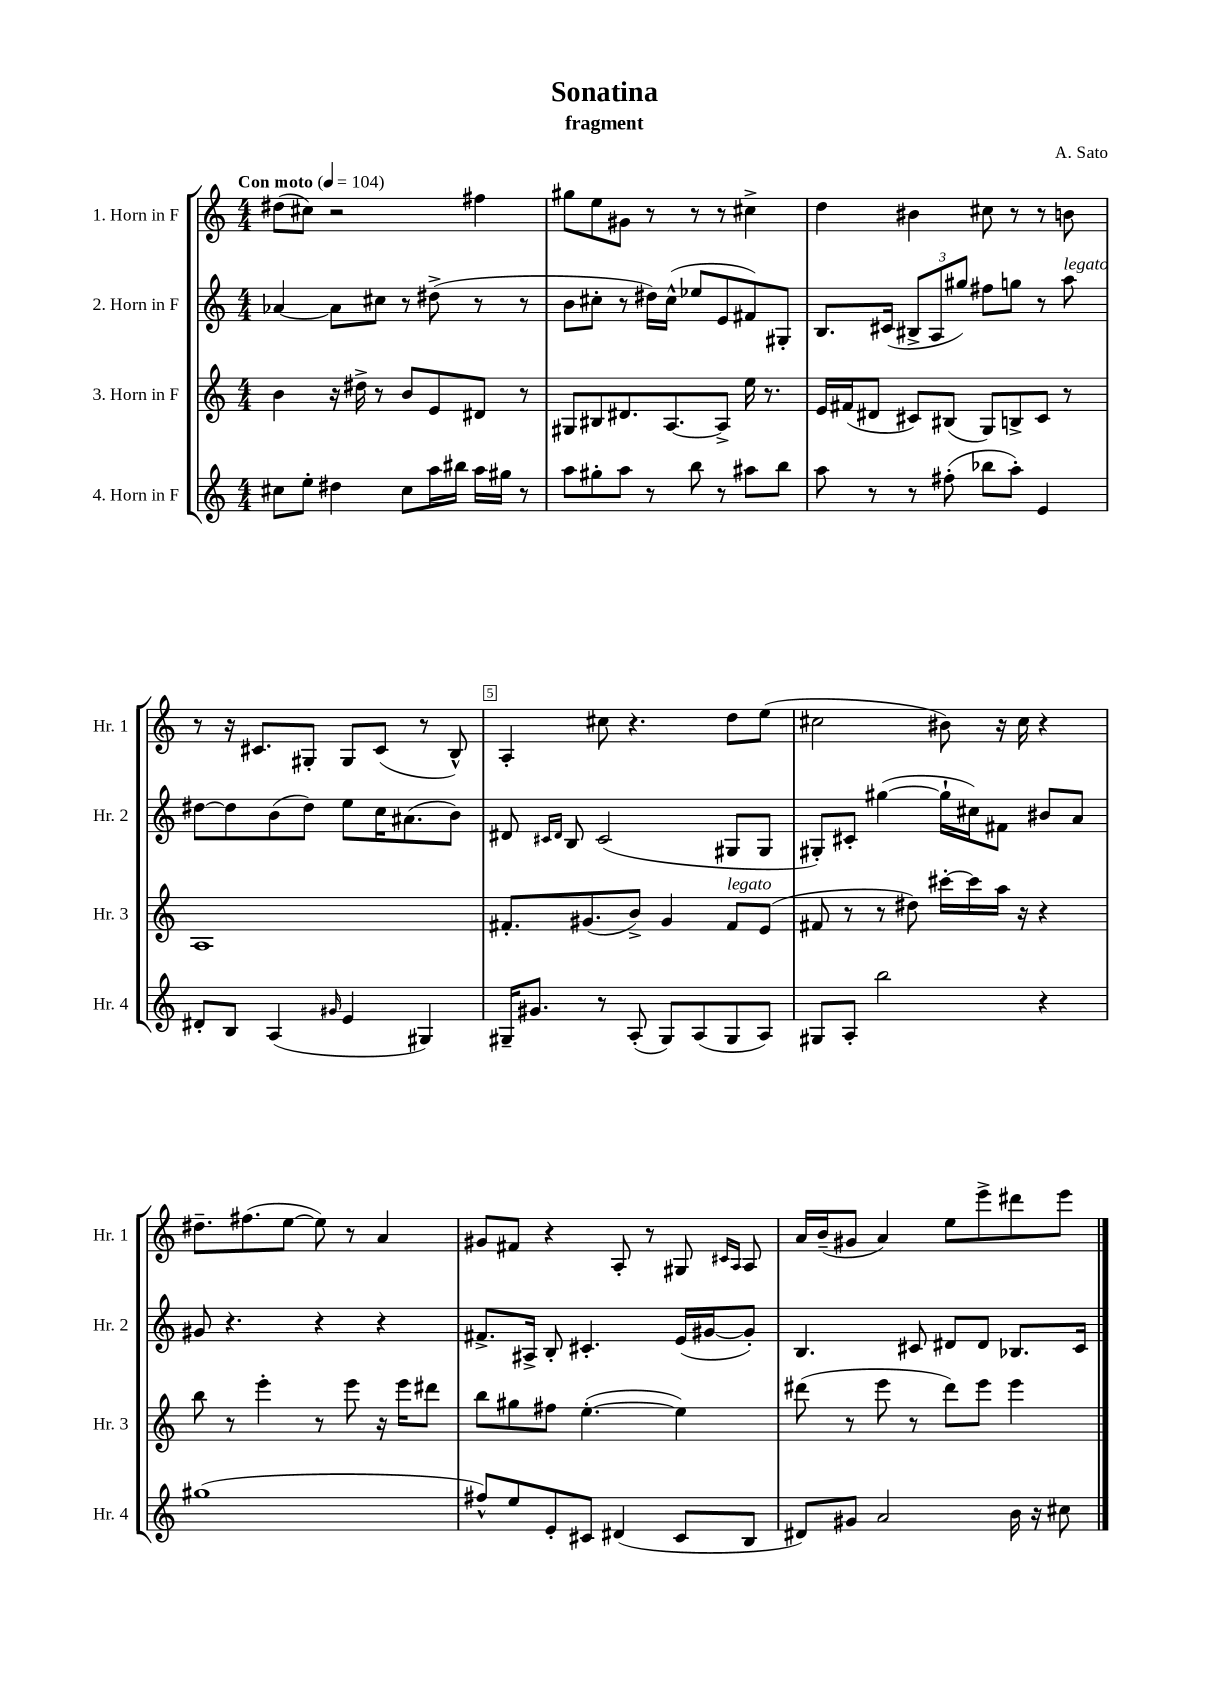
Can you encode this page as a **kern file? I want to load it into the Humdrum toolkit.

**kern	**kern	**kern	**kern
*staff4	*staff3	*staff2	*staff1
*clefG2	*clefG2	*clefG2	*clefG2
*k[]	*k[]	*k[]	*k[]
*M4/4	*M4/4	*M4/4	*M4/4
*MM104	*MM104	*MM104	*MM104
8cc#	4b	[4a-	(8dd#
8ee'	.	.	8cc#)
4dd#	16r	8a-]	2r
.	16dd#^	.	.
.	8r	8cc#	.
8cc#	8b	8r	.
16aa	8e	(8dd#^	.
16bb#	.	.	.
16aa	8d#	8r	4ff#
16gg#	.	.	.
8r	8r	8r	.
=	=	=	=
8aa	8G#	8b	8gg#
8gg#'	8B#	8cc#'	8ee
8aa	8.d#	8r	8g#
8r	.	16dd#)	8r
.	[8.A	(16cc#^^	.
8bb	.	8ee-	8r
8r	8A^]	8e	8r
8aa#	16ee	8f#)	4cc#^
.	8.r	.	.
8bb	.	8G#'	.
=	=	=	=
8aa	16e	8.B	4dd
.	(16f#	.	.
8r	8d#	.	.
.	.	(16c#	.
8r	8c#)	12B#^	4b#
.	.	12A	.
(8ff#'	(8B#	.	.
.	.	12gg#)	.
8bb-	8G)	8ff#	8cc#
8aa')	8B^	8gg	8r
4e	8c#	8r	8r
.	8r	8aa	8b
=	=	=	=
8d#'	1A	[8dd#	8r
8B	.	8dd#]	16r
.	.	.	8.c#
(4A	.	(8b	.
.	.	8dd#)	8G#'
16qqg#	.	.	.
4e	.	8ee	8G#
.	.	16cc	(8c#
.	.	(8.a#	.
4G#)	.	.	8r
.	.	8b)	8B^^)
=	=	=	=
16G#~	8.f#'	8d#	4A'
8.g#	.	.	.
.	.	16qqc#	.
.	.	16qqd#	.
.	.	8B	.
.	(8.g#	.	.
8r	.	(2c#	8cc#
(8A'	8b^)	.	4.r
8G#)	4g#	.	.
(8A	.	.	.
8G#	8f#	8G#	8dd
8A)	(8e	8G#	(8ee
=	=	=	=
8G#	8f#	8G#')	2cc#
8A'	8r	8c#'	.
2bb	8r	([4gg#	.
.	8dd#)	.	.
.	[16ccc#'	16gg#`]	8b#)
.	16ccc#]	16cc#)	.
.	16aa	8f#	16r
.	16r	.	16cc#
4r	4r	8b#	4r
.	.	8a	.
=	=	=	=
(1gg#	8bb	8g#	8.dd#~
.	8r	4.r	.
.	.	.	(8.ff#
.	4eee'	.	.
.	.	.	[8ee
.	8r	4r	8ee])
.	8eee	.	8r
.	16r	4r	4a
.	16eee	.	.
.	8ddd#	.	.
=	=	=	=
8ff#^^)	8bb	8.f#^	8g#
8ee	8gg#	.	8f#
.	.	16A#^	.
8e'	8ff#	8B'	4r
8c#	([4.ee'	4.c#'	.
(4d#	.	.	8A'
.	.	.	8r
8c#	4ee])	(16e	8G#
.	.	[16g#	.
.	.	.	16qqc#
.	.	.	16qqA
8B	.	8g#'])	8A
=	=	=	=
8d#)	(8ddd#	4.B	16a
.	.	.	(16b~
8g#	8r	.	8g#
2a	8eee	.	4a)
.	8r	8c#	.
.	8ddd#)	8d#	8ee
.	8eee	8d#	8eee^
16b	4eee	8.B-	8ddd#
16r	.	.	.
8cc#	.	.	8eee
.	.	16c#	.
==	==	==	==
*-	*-	*-	*-
